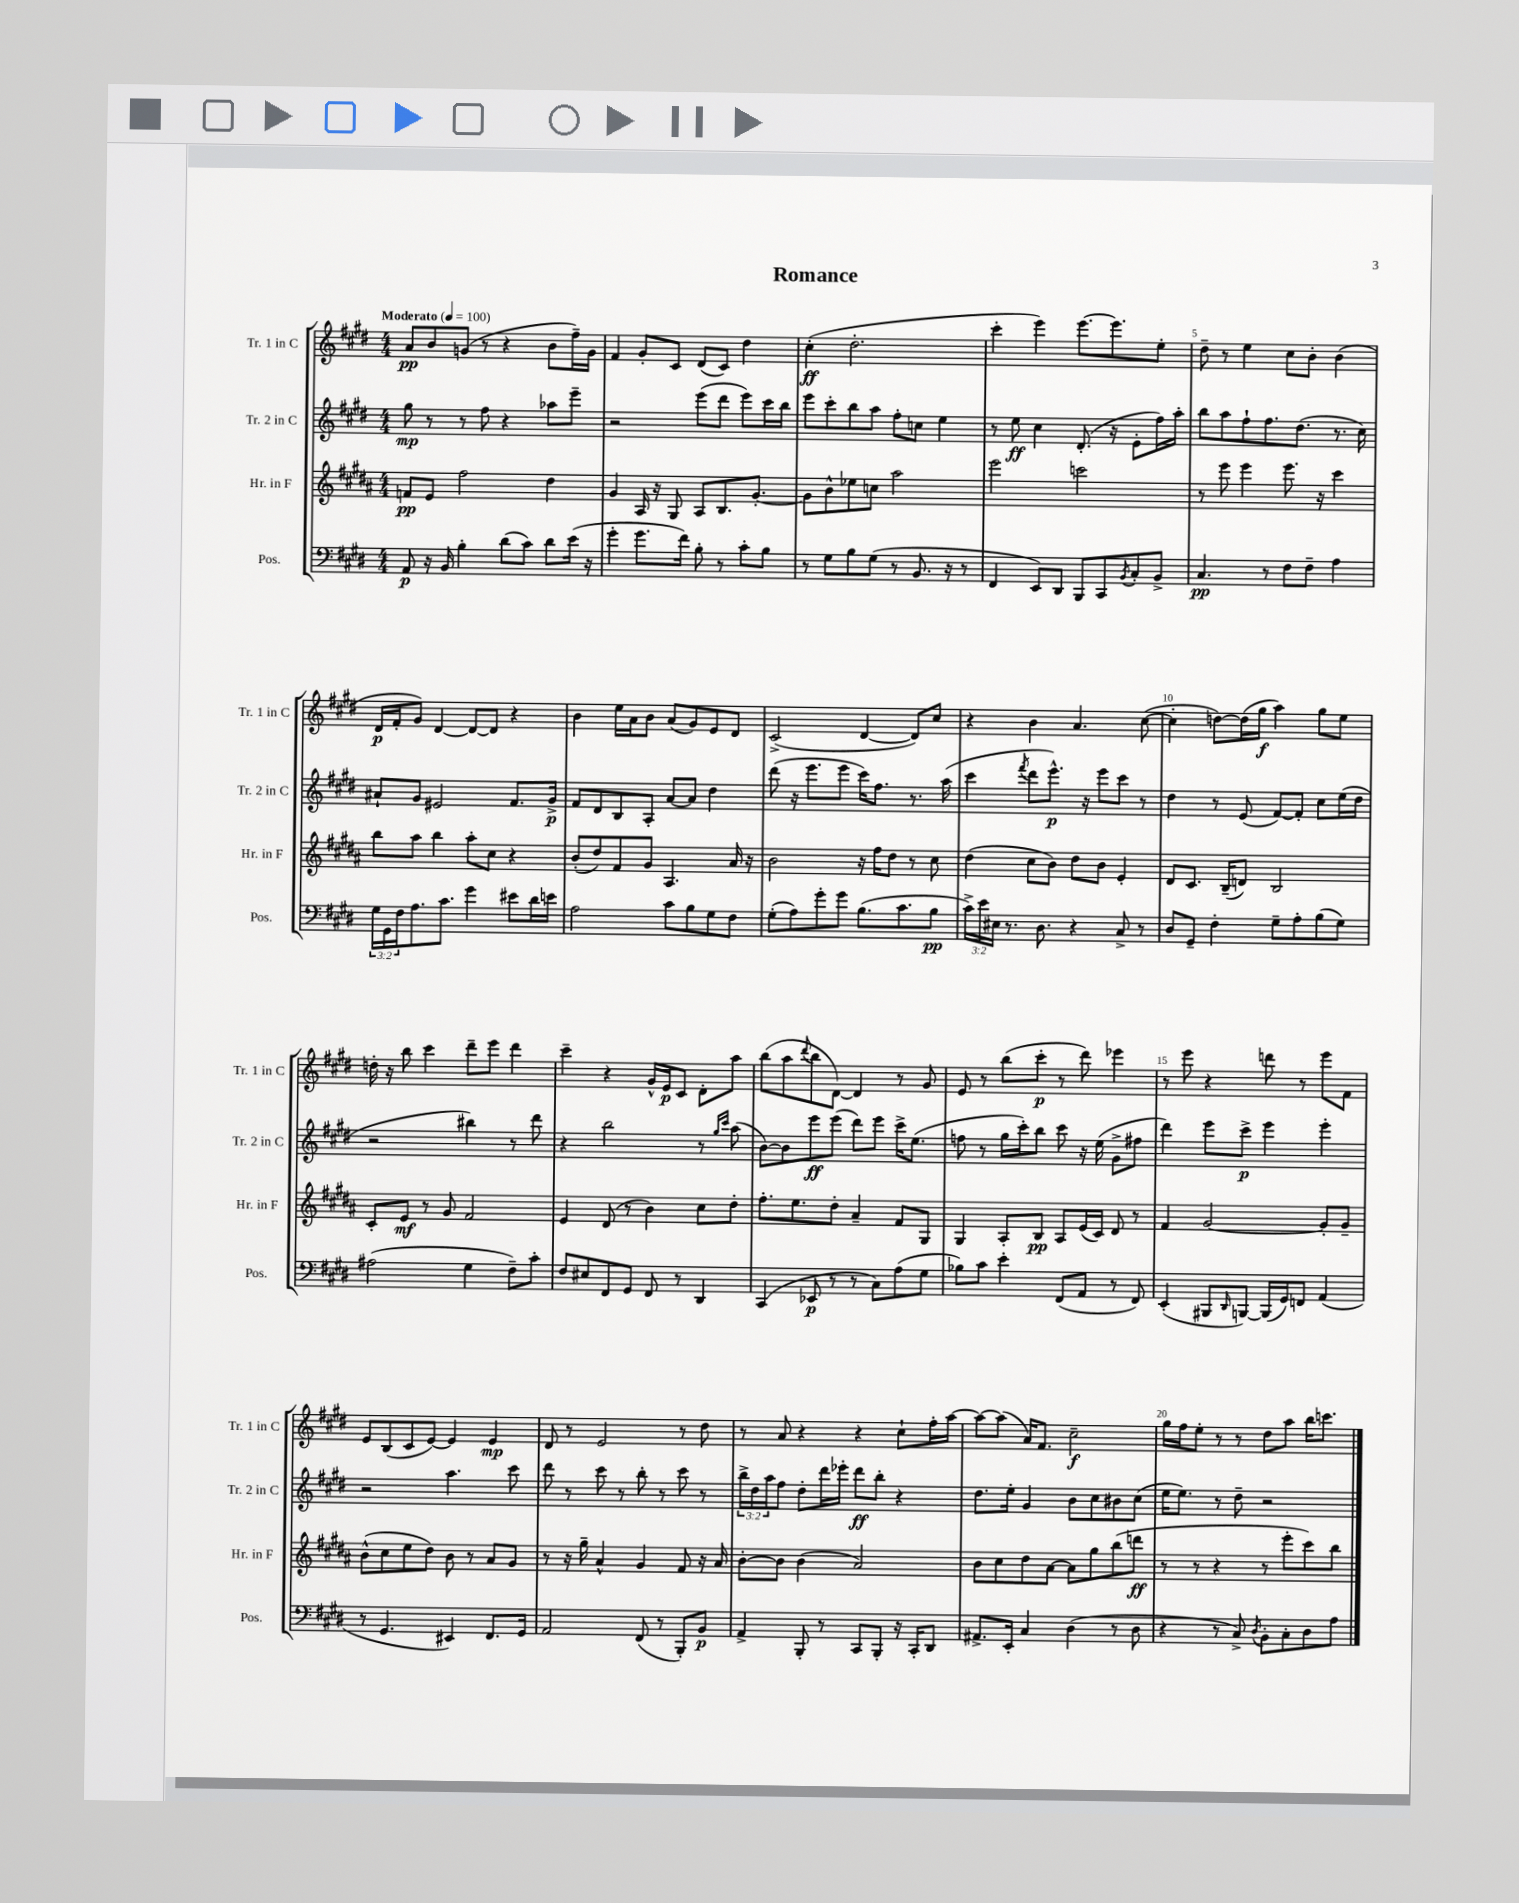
\header { title = "Romance" }
<<
\new StaffGroup <<
\new Staff = "s0" \with { instrumentName = "Tr. 1 in C" shortInstrumentName = "Tr. 1 in C" } {
    \clef treble \key e \major \numericTimeSignature \time 4/4 \tempo "Moderato" 4 = 100
    a'8\pp b'8 g'8( r8 r4 b'8 fis''16--) g'16 |
    fis'4 gis'8-. cis'8 dis'8( cis'8) dis''4 |
    cis''4-.\ff( dis''2.-. |
    cis'''4-. e'''4) e'''8.~ e'''8. e''8-. |
    dis''8-- r8 e''4 cis''8 b'8-. b'4( |
    dis'16\p fis'16-. gis'8) dis'4~ dis'8~ dis'8 r4 |
    b'4 e''16 a'16 b'8 a'8( gis'8) e'8 dis'8 |
    cis'2->( dis'4~ dis'8) cis''8 |
    r4 b'4 a'4. cis''8~( |
    cis''4-. d''8~) d''16( gis''16\f a''4) gis''8 e''8 |
    d''16-. r16 b''8 cis'''4 dis'''8-- e'''8 dis'''4 |
    cis'''4-- r4 gis'16-^ e'16\p cis'8 dis'8-. a''8 |
    b''8( a''8 \appoggiatura { dis'''8 } b''8 dis'8~) dis'4 r8 gis'8 |
    e'8 r8 b''8( cis'''8-.\p r8 dis'''8) ees'''4 |
    r8 e'''8 r4 d'''8 r8 e'''8 fis'8 |
    e'8 b8( cis'8 e'8~) e'4 e'4\mp |
    dis'8 r8 e'2 r8 dis''8 |
    r8 a'8 r4 r4 cis''8-! fis''16-. a''16~ |
    a''8~ a''8( a'16) fis'8. cis''2--\f |
    gis''16 fis''16 e''8-. r8 r8 dis''8 a''8 b''16 c'''8. \bar "|." |
}
\new Staff = "s1" \with { instrumentName = "Tr. 2 in C" shortInstrumentName = "Tr. 2 in C" } {
    \clef treble \key e \major \numericTimeSignature \time 4/4 \override Staff.TupletNumber.text = #tuplet-number::calc-fraction-text
    gis''8\mp r8 r8 fis''8 r4 aes''8 e'''8-- |
    r2 e'''8( dis'''8 e'''8) cis'''16 b''16 |
    e'''8 cis'''8-. b''8 a''8 fis''8-. c''8 e''4 |
    r8 e''8\ff cis''4 dis'8.-.( r16 e'8-. fis''16) a''16-. |
    b''8 a''8 fis''8-! fis''8. dis''8.( r8. cis''16) |
    ais'8-! gis'8 eis'2 fis'8. gis'16->\p |
    fis'8 dis'8 b8 a8-. a'8~ a'8 dis''4 |
    dis'''8( r16 e'''8. e'''8 cis'''16) fis''8. r8. a''16( |
    cis'''4 \acciaccatura { fis'''8 } dis'''8 e'''8.-^\p) r16 e'''8 cis'''8 r8 |
    dis''4 r8 e'8( fis'8~) fis'8-. cis''8 e''16( dis''16 |
    r2 bis''4) r8 dis'''8 |
    r4 b''2 r8 \grace { gis''16 cis'''16 } a''8( |
    b'8~) b'8 e'''8\ff e'''8( dis'''8) e'''8 cis'''16-> e''8.( |
    f''8 r8 gis''16 cis'''16-.) b''8 cis'''8 r16 e''16( gis'8-> fis''8 |
    dis'''4) e'''8 cis'''8->\p e'''4 e'''4-. |
    r2 a''4. cis'''8 |
    dis'''8 r8 cis'''8 r8 b''8-. r8 cis'''8 r8 |
    \tuplet 3/2 { b''16-> dis''16 a''16 } fis''8 dis''8-. dis'''16 ees'''16-. dis'''8\ff b''8-. r4 |
    dis''8. e''16-. gis'4 b'8 cis''8 bis'8 cis''8( |
    e''16 e''8.) r8 dis''8-- r2 \bar "|." |
}
\new Staff = "s2" \with { instrumentName = "Hr. in F" shortInstrumentName = "Hr. in F" } {
    \clef treble \key b \major \numericTimeSignature \time 4/4
    f'8\pp e'8 fis''2 dis''4 |
    gis'4 ais16 r16 gis8 ais8 b8. gis'8.~-. |
    gis'8 b'8-^ ees''8 c''8 ais''2 |
    e'''2 c'''2 |
    r8 e'''8 e'''4 e'''8. r16 cis'''4 |
    b''8 ais''8 b''4 ais''8-. cis''8 r4 |
    b'8-.( dis''8) fis'8 gis'8 ais4. ais'16 r16 |
    b'2 r16 fis''16 dis''8 r8 cis''8 |
    dis''4( cis''8 b'8) dis''8 b'8 e'4-. |
    dis'8 cis'8. b16--( d'8) b2 |
    cis'8-. e'8\mf r8 gis'8 fis'2 |
    e'4 dis'8( r8 b'4) cis''8 dis''8-. |
    fis''8.-. e''8. dis''8-. ais'4-- fis'8 gis8 |
    gis4 ais8-. b8\pp ais8 e'16( cis'16) dis'8 r8 |
    fis'4 gis'2~ gis'8-. gis'8-- |
    b'8-^( cis''8 e''8 dis''8) b'8 r8 ais'8 gis'8 |
    r8 r16 gis''16-- ais'4-^ gis'4 fis'8 r16 ais'16 |
    b'8~-. b'8 b'4( ais'2) |
    b'8 cis''8 dis''8 ais'8~ ais'8 gis''8 b''8( d'''8\ff |
    r8 r8 r4 r8 e'''8-. cis'''8) b''8 \bar "|." |
}
\new Staff = "s3" \with { instrumentName = "Pos." shortInstrumentName = "Pos." } {
    \clef bass \key e \major \numericTimeSignature \time 4/4 \override Staff.TupletNumber.text = #tuplet-number::calc-fraction-text
    a,8\p r16 b,16 b4-. dis'8( cis'8) dis'8 e'16( r16 |
    gis'4-. gis'8. fis'16) b8-. r8 cis'8-. b8 |
    r8 gis8 b8 gis8( r8 b,8. r16 r8 |
    fis,4 e,8) dis,8 b,,8 cis,8 \acciaccatura { b,8 } cis8-. b,8-> |
    cis4.\pp r8 fis8 fis8-- a4 |
    \tuplet 3/2 { gis16 gis,16 fis16 } a8. cis'8. gis'4 eis'8 dis'16 e'16 |
    a2 cis'8 b8 gis8 fis8 |
    gis8-.( a8) gis'8-. gis'8 b8.( cis'8. b8\pp |
    \tuplet 3/2 { cis'16->) e'16 eis16 } r8. dis8. r4 cis8-> r8 |
    dis8 gis,8-- fis4-. gis8-- a8-. b8( gis8) |
    ais2( gis4 fis8--) cis'8-. |
    fis8 eis8 fis,8 gis,8 fis,8 r8 dis,4 |
    cis,4( ees,8\p r8 r8 cis8) a8( gis8 |
    bes8) cis'8 e'4-. fis,8( a,8 r8 fis,8) |
    e,4-.( bis,,8 \grace { dis,16 } b,,8~) b,,16( gis,16) f,8 a,4( |
    r8 gis,4. eis,4) fis,8. gis,16 |
    a,2 fis,8( r8 b,,8-.) b,8\p |
    a,4-> b,,8-. r8 cis,8 b,,8-. r16 cis,16-. dis,8 |
    ais,8.-> e,16-. cis4 dis4( r8 dis8 |
    r4 r8 cis8->) \acciaccatura { dis8 } b,8-. cis8-. dis8 a8 \bar "|." |
}
>>
>>
\layout { \context { \Score \override BarNumber.break-visibility = ##(#f #t #t) barNumberVisibility = #(every-nth-bar-number-visible 5) } }
